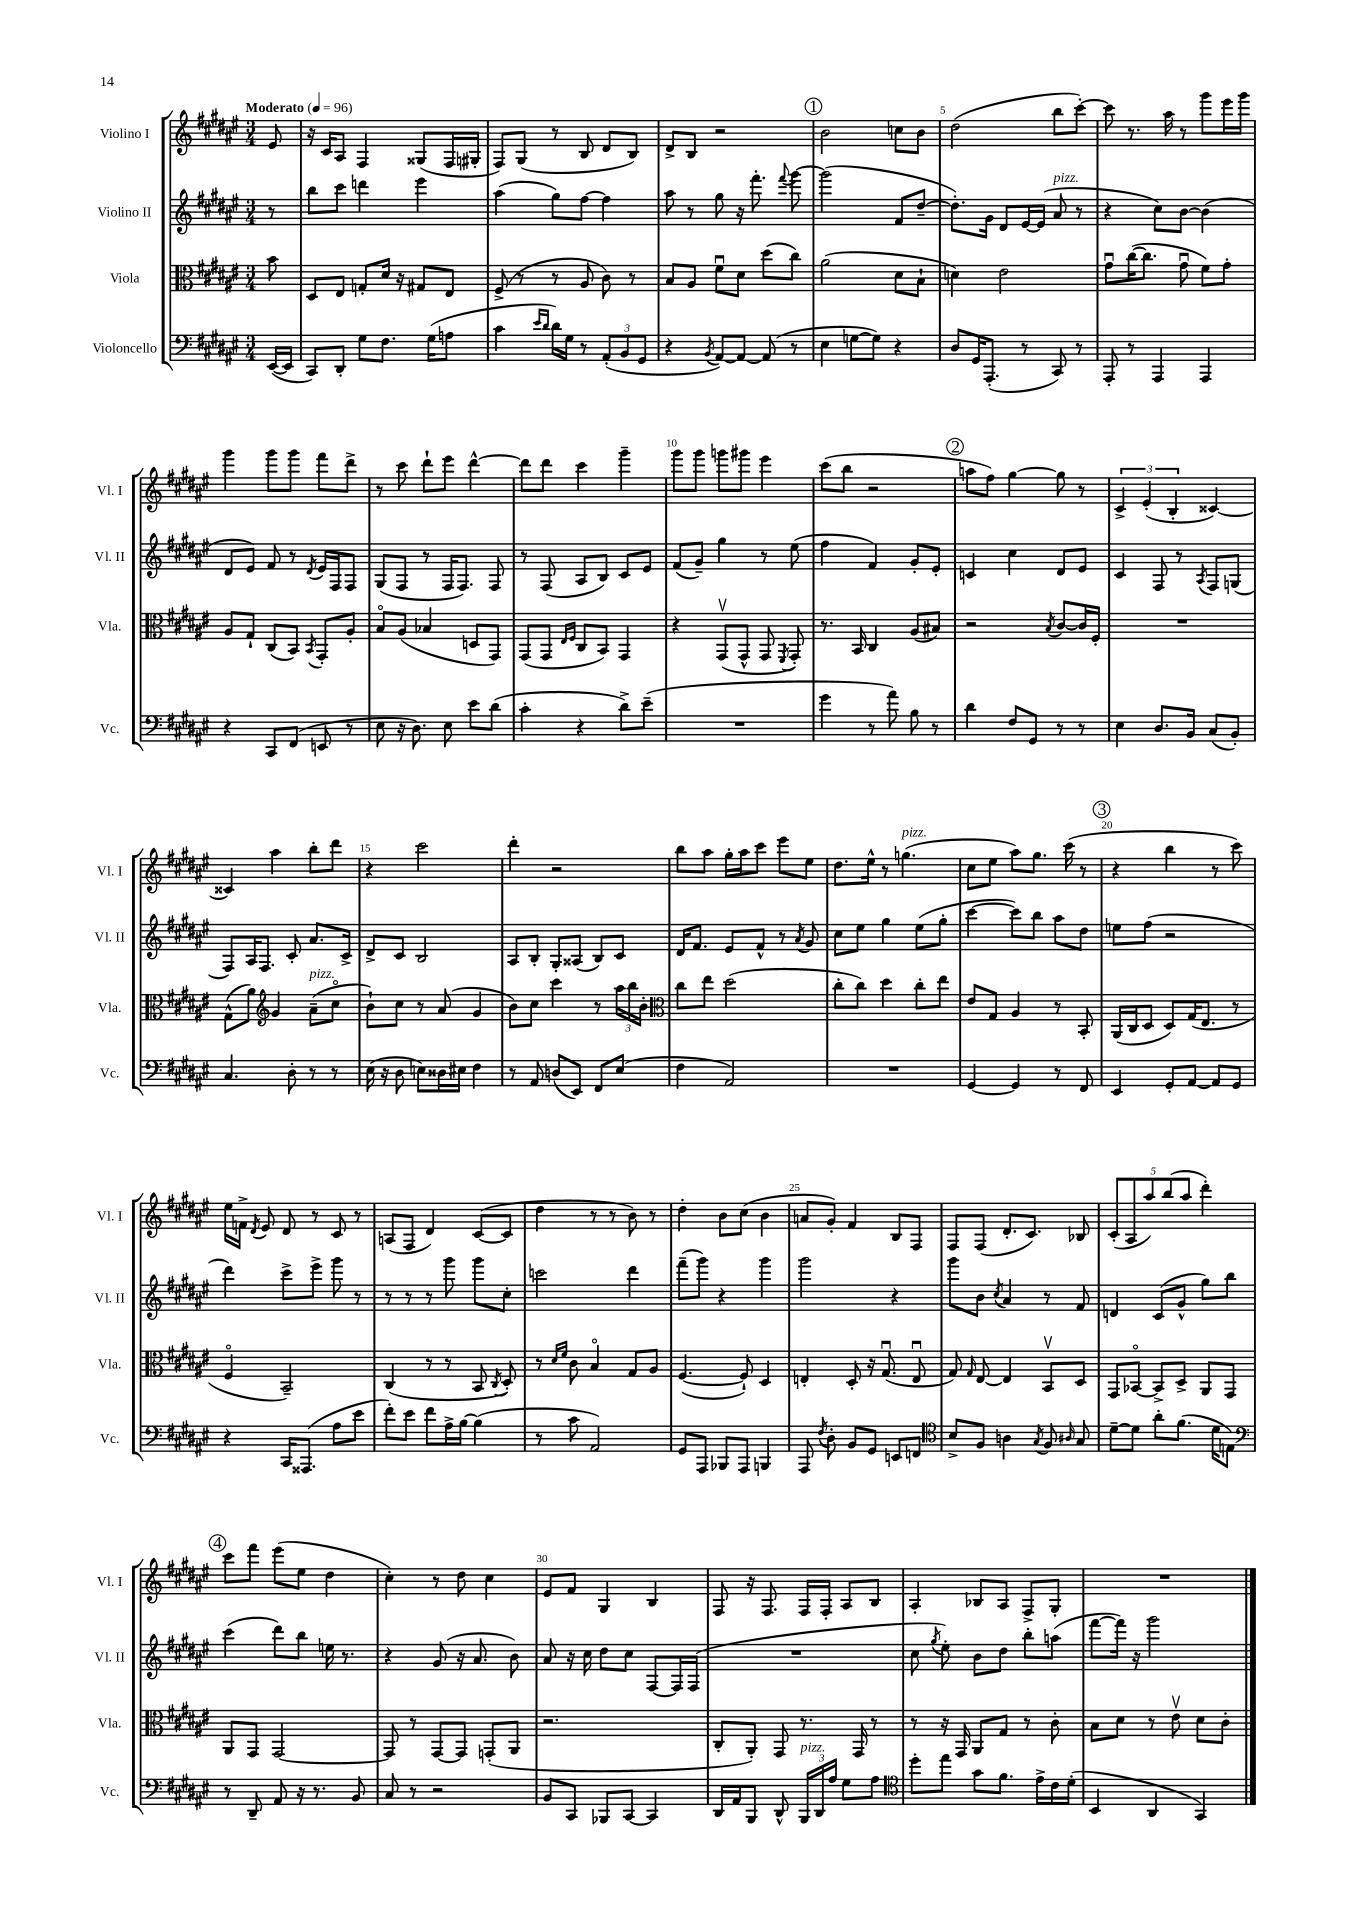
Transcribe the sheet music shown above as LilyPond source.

<<
\new StaffGroup <<
\new Staff = "s0" \with { instrumentName = "Violino I" shortInstrumentName = "Vl. I" } {
    \clef treble \key fis \major \numericTimeSignature \time 3/4 \partial 8 \tempo "Moderato" 4 = 96
    \autoBeamOff eis'8 |
    r16 cis'16[ ais8] fis4 gisis8[( fis16 gis16]-. |
    fis8[) gis8]( r8 b8 dis'8[ b8]) |
    dis'8[-> b8] r2 |
    \mark \markup { \circle "1" } b'2 c''8[ b'8] |
    dis''2( b''8[ cis'''8]~-.) |
    cis'''8 r8. ais''16 r8 gis'''8[ eis'''16 gis'''16] |
    gis'''4 gis'''8[ gis'''8] fis'''8[ dis'''8]-> |
    r8 cis'''8 dis'''8[-! eis'''8] dis'''4~-^ |
    dis'''8[ dis'''8] cis'''4 gis'''4-- |
    gis'''8[ gis'''8] g'''8[ gis'''8] eis'''4 |
    cis'''8[( b''8] r2 |
    \mark \markup { \circle "2" } a''8[ fis''8]) gis''4~ gis''8 r8 |
    \tuplet 3/2 { cis'4-> eis'4-.( b4-. } cisis'4~) |
    cisis'4 ais''4 b''8[-. dis'''8] |
    r4 cis'''2 |
    dis'''4-. r2 |
    b''8[ ais''8] gis''16[-. ais''16 cis'''8] eis'''8[ eis''8] |
    dis''8.[ eis''16]-^ r8 g''4.^\markup { \italic "pizz." }( |
    cis''8[ eis''8] ais''8[) gis''8.] cis'''16( r8 |
    \mark \markup { \circle "3" } r4 b''4 r8 cis'''8) |
    eis''16[ f'16]-> \acciaccatura { dis'8 } eis'8 dis'8 r8 cis'8 r8 |
    a8[( fis8] dis'4) cis'8[~( cis'8] |
    dis''4 r8 r8 b'8) r8 |
    dis''4-. b'8[ cis''8]( b'4 |
    a'8[ gis'8]-.) fis'4 b8[ fis8] |
    fis8[ fis8]( dis'8.[-. cis'8.]) bes8 |
    \tuplet 5/4 { cis'8[-.( ais8 ais''8) b''8( ais''8] } dis'''4-.) |
    \mark \markup { \circle "4" } cis'''8[ fis'''8] eis'''8[( eis''8] dis''4 |
    cis''4-.) r8 dis''8 cis''4 |
    eis'8[ fis'8] gis4 b4 |
    fis8 r16 fis8. fis16[ fis16]-. ais8[ b8] |
    ais4-. bes8[ ais8] fis8[-> gis8]-. |
    R2. \bar "|." |
}
\new Staff = "s1" \with { instrumentName = "Violino II" shortInstrumentName = "Vl. II" } {
    \clef treble \key fis \major \numericTimeSignature \time 3/4 \partial 8
    \autoBeamOff r8 |
    b''8[ cis'''8] d'''4 eis'''4 |
    ais''4( gis''8[) fis''8]~ fis''4 |
    ais''8 r8 gis''8 r16 fis'''8.-. \appoggiatura { fis'''8 } gis'''8~ |
    \mark \markup { \circle "1" } gis'''2( fis'8[ dis''8]~-- |
    dis''8.[-.) gis'16] dis'8[ eis'16~ eis'16]( ais'8^\markup { \italic "pizz." } r8 |
    r4 cis''8[) b'8]~ b'4( |
    dis'8[ eis'8]) fis'8 r8 \acciaccatura { dis'8 } eis'16[ fis16 fis8] |
    gis8[( fis8] r8 fis16[ fis8.]) fis8 |
    r8 fis8( ais8[ b8]) cis'8[ eis'8] |
    fis'8[( gis'8]--) gis''4 r8 eis''8( |
    fis''4 fis'4) gis'8[-. eis'8]-. |
    \mark \markup { \circle "2" } c'4 cis''4 dis'8[ eis'8] |
    cis'4 fis8 r8 \acciaccatura { ais8 } fis8[ g8]( |
    fis8[) ais16 fis8.] cis'8-. ais'8.[ cis'16]-> |
    dis'8[-> cis'8] b2 |
    ais8[ b8]-. gis8[-. aisis8]( b8[) cis'8] |
    dis'16[ fis'8.] eis'8[ fis'8]-^ r8 \acciaccatura { ais'8 } gis'8 |
    cis''8[ eis''8] gis''4 eis''8[( gis''8]-. |
    cis'''4~ cis'''8[) b''8] ais''8[ dis''8] |
    \mark \markup { \circle "3" } e''8[ fis''8]( r2 |
    dis'''4) cis'''8[-> eis'''8]-> gis'''8 r8 |
    r8 r8 r8 gis'''8 gis'''8[ cis''8]-. |
    c'''2 dis'''4 |
    fis'''8[--( gis'''8]) r4 gis'''4 |
    gis'''2 r4 |
    gis'''8[ b'8] \acciaccatura { cis''8 } ais'4 r8 fis'8 |
    d'4 cis'8[( gis'8]-^ gis''8[) b''8] |
    \mark \markup { \circle "4" } cis'''4( dis'''8[) b''8] e''16 r8. |
    r4 gis'8( r16 ais'8. b'8) |
    ais'8 r16 cis''16 dis''8[ cis''8] fis8[~ fis16 fis16]( |
    R2. |
    cis''8 \acciaccatura { gis''8 } eis''8-.) b'8[ dis''8] b''8[-. a''8]( |
    fis'''8[~ fis'''16]) r16 gis'''2 \bar "|." |
}
\new Staff = "s2" \with { instrumentName = "Viola" shortInstrumentName = "Vla." } {
    \clef alto \key fis \major \numericTimeSignature \time 3/4 \partial 8
    \autoBeamOff b'8 |
    dis8[ eis8] g8[-. dis'16] r16 gis8[ eis8] |
    fis8->( r8 r8 ais8 cis'8) r8 |
    b8[ ais8] fis'8[\downbow dis'8] dis''8[( cis''8]) |
    \mark \markup { \circle "1" } ais'2( dis'8[ b8]-! |
    d'4) eis'2 |
    gis'8[\downbow cis''16~( cis''8.] gis'8\downbow fis'8[) gis'8]-. |
    ais8[ gis8]-! cis8[( b,8]) \acciaccatura { b,8 } gis,8[-. ais8]-. |
    b8[\flageolet ais8]( bes4 d8[ gis,8]) |
    gis,8[( gis,8] \grace { eis16[ fis16] } cis8[ b,8]) gis,4 |
    r4 gis,8[\upbow( gis,8]-^ gis,8 \acciaccatura { fis,8 } gis,8-.) |
    r8. b,16 cis4 ais8[( bis8]) |
    \mark \markup { \circle "2" } r2 \acciaccatura { b8 } cis'8[~ cis'16 fis16]-. |
    R2. |
    gis8[-^( ais'8]) \clef treble gis'4 ais'8[--^\markup { \italic "pizz." }( cis''8]\flageolet |
    b'8[-!) cis''8] r8 ais'8( gis'4 |
    b'8[) cis''8] cis'''4 r8 \tuplet 3/2 { ais''16[ b''16 b'16]-. } |
    \clef alto cis''8[ eis''8] dis''2( |
    cis''8[-. cis''8]) dis''4 cis''8[-. eis''8] |
    eis'8[ gis8] ais4 r8 b,8-. |
    \mark \markup { \circle "3" } ais,16[( cis16 dis8] dis8[) gis16( eis8.] r8 |
    fis4\flageolet b,2--) |
    cis4( r8 r8 b,8 \acciaccatura { cis8 } dis8-.) |
    r8 \grace { dis'16[ fis'16] } cis'8 b4\flageolet gis8[ ais8] |
    fis4.~( fis8-!) dis4 |
    e4-. dis8-. r16 gis8.\downbow( e8\downbow |
    gis8) \grace { gis16 } eis8~ eis4 b,8[\upbow dis8] |
    gis,8[ bes,8]~\flageolet bes,8[-> dis8]-> ais,8[ gis,8] |
    \mark \markup { \circle "4" } ais,8[ gis,8] gis,2~ |
    gis,8 r8 gis,8[~ gis,8] g,8[-.( ais,8] |
    r2. |
    cis8[-. ais,8]-.) gis,8 r8. gis,16 r8 |
    r8 r16 gis,16 ais,8[ gis8] r8 cis'8-. |
    b8[ dis'8] r8 eis'8\upbow dis'8[ cis'8]-. \bar "|." |
}
\new Staff = "s3" \with { instrumentName = "Violoncello" shortInstrumentName = "Vc." } {
    \clef bass \key fis \major \numericTimeSignature \time 3/4 \partial 8
    \autoBeamOff eis,16[~( eis,16] |
    cis,8[) dis,8]-. gis8[ fis8.] gis16[( a8] |
    cis'4 \grace { eis'16[ dis'16] } dis'16[) gis16] r8 \tuplet 3/2 { ais,8[-.( b,8 gis,8] } |
    r4 \acciaccatura { b,8 } ais,8[~) ais,8]~ ais,8( r8 |
    \mark \markup { \circle "1" } eis4 g8[~ g8]) r4 |
    dis8[ gis,16 ais,,8.]-.( r8 cis,8) r8 |
    ais,,8-. r8 ais,,4 ais,,4 |
    r4 cis,8[ fis,8]( e,8 r8 |
    eis8 r16 dis8.) eis8 eis'8[ dis'8]( |
    cis'4-. r4 dis'8[->) eis'8]--( |
    R2. |
    gis'4 r8 ais'8) b8 r8 |
    \mark \markup { \circle "2" } dis'4 fis8[ gis,8] r8 r8 |
    eis4 dis8.[ b,16] cis8[( b,8]-.) |
    cis4. dis8-. r8 r8 |
    eis16( r16 dis8 e8[) disis16 eis16] fis4 |
    r8 ais,8 d8[( eis,8]) fis,8[ eis8]( |
    fis4 ais,2) |
    R2. |
    gis,4~ gis,4 r8 fis,8 |
    \mark \markup { \circle "3" } eis,4 gis,8[-. ais,8]~ ais,8[ gis,8] |
    r4 cis,16[ aisis,,8.]( ais8[ eis'8] |
    fis'8[-.) eis'8] fis'8[ ais16-> b16]~ b4( |
    r8 cis'8 ais,2) |
    gis,8[ ais,,8] bes,,8[ ais,,8] b,,4 |
    ais,,8 \acciaccatura { fis8 } dis8-. b,8[ gis,8] e,8[ f,8] |
    \clef tenor b8[-> fis8] a4 \acciaccatura { gis8 } fis8 \grace { ais16 } gis8 |
    dis'8[~-- dis'8] ais'8[-. fis'8.]( dis'16[ e8]) |
    \mark \markup { \circle "4" } \clef bass r8 dis,8-- ais,8 r16 r8. b,8 |
    cis8 r8 r2 |
    b,8[ cis,8] bes,,8[ cis,8]~ cis,4 |
    dis,16[ ais,16 b,,8] dis,8-^ \tuplet 3/2 { b,,16[^\markup { \italic "pizz." } dis,16 ais16] } gis8[ ais8] |
    \clef tenor dis''8[-. eis''8] gis'8[ fis'8.] eis'16[-> cis'16 dis'16]-.( |
    b,4 ais,4 gis,4) \bar "|." |
}
>>
>>
\layout { \context { \Score \override BarNumber.break-visibility = ##(#f #t #t) barNumberVisibility = #(every-nth-bar-number-visible 5) } }
